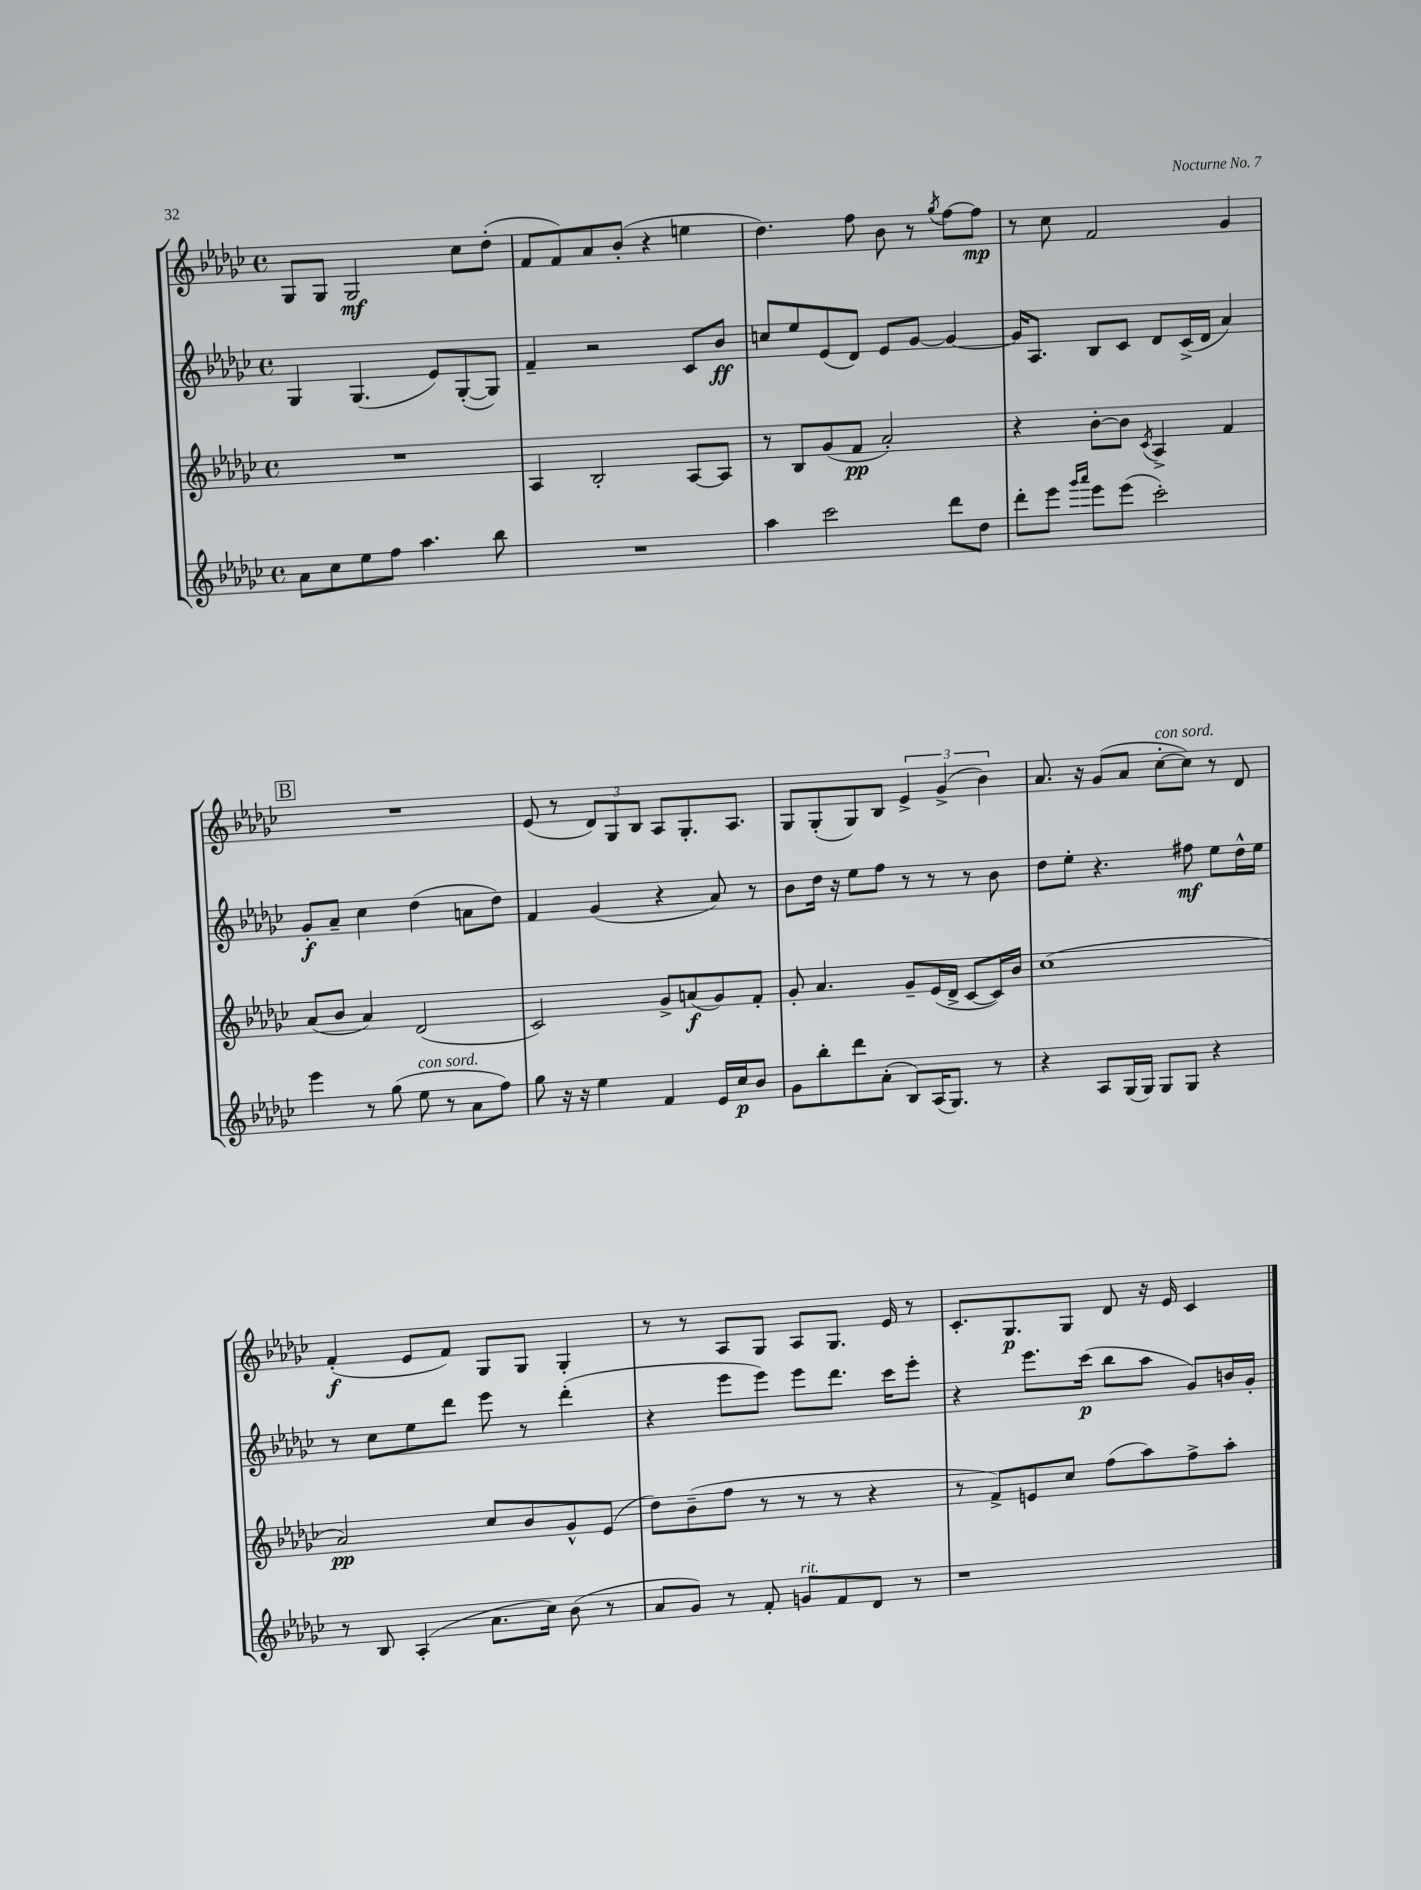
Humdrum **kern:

**kern	**dynam	**kern	**dynam	**kern	**dynam	**kern	**dynam
*part4	*part4	*part3	*part3	*part2	*part2	*part1	*part1
*staff4	*staff4	*staff3	*staff3	*staff2	*staff2	*staff1	*staff1
*clefG2	*	*clefG2	*	*clefG2	*	*clefG2	*
*k[b-e-a-d-g-c-]	*	*k[b-e-a-d-g-c-]	*	*k[b-e-a-d-g-c-]	*	*k[b-e-a-d-g-c-]	*
*M4/4	*	*M4/4	*	*M4/4	*	*M4/4	*
*met(c)	*	*met(c)	*	*met(c)	*	*met(c)	*
=49	=49	=49	=49	=49	=49	=49	=49
8a-\L	.	1r	.	4G-/	.	8G-/L	.
8cc-\	.	.	.	.	.	8G-/J	.
8ee-\	.	.	.	(4.G-/	.	2G-/	mf
8ff\J	.	.	.	.	.	.	.
4.aa-\	.	.	.	.	.	.	.
.	.	.	.	8e-/L)	.	.	.
.	.	.	.	([8G-'/	.	8cc-\L	.
8bb-\	.	.	.	8G-/J])	.	(8dd-'\J	.
=50	=50	=50	=50	=50	=50	=50	=50
1r	.	4A-/	.	4f~/	.	8f/L	.
.	.	.	.	.	.	8f/)	.
.	.	2B-'/	.	2r	.	8a-/	.
.	.	.	.	.	.	(8b-'/J	.
.	.	.	.	.	.	4r	.
.	.	[8A-/L	.	8c-/L	.	4een\	.
.	.	8A-/J]	.	8b-/J	ff	.	.
=51	=51	=51	=51	=51	=51	=51	=51
4aa-\	.	8r	.	8ccn/L	.	4.dd-\)	.
.	.	8B-/L	.	8ee-/	.	.	.
2ccc-\	.	(8g-/	.	(8e-/	.	.	.
.	.	8f/J	pp	8d-/J)	.	8ff\	.
.	.	2a-'/)	.	8e-/L	.	8b-\	.
.	.	.	.	[8g-/J	.	8r	.
.	.	.	.	.	.	8qgg-/	.
8ddd-\L	.	.	.	4g-/_	.	[8ff\L	.
8dd-\J	.	.	.	.	.	8ff\J]	mp
=52	=52	=52	=52	=52	=52	=52	=52
8ddd-'\L	.	4r	.	16g-/KL]	.	8r	.
.	.	.	.	8.A-/J	.	.	.
8eee-\J	.	.	.	.	.	8cc-\	.
16qqggg-/LL	.	.	.	.	.	.	.
16qqaaa-/JJ	.	.	.	.	.	.	.
8eee-\L	.	[8b-'\L	.	8B-/L	.	2f/	.
(8eee-\J	.	8b-\J]	.	8c-/J	.	.	.
.	.	8qc-/	.	.	.	.	.
2ccc-'\)	.	4A-^/	.	8d-/L	.	.	.
.	.	.	.	(16c-^/L	.	.	.
.	.	.	.	16d-/JJ	.	.	.
.	.	4f/	.	4a-/)	.	4g-/	.
!!LO:LB:g=z
!!LO:REH:place=s1:t=B
=53	=53	=53	=53	=53	=53	=53	=53
4eee-\	.	(8a-/L	.	8g-'/L	f	1r	.
.	.	8b-/J	.	8a-~/J	.	.	.
8r	.	4a-/)	.	4cc-\	.	.	.
(8gg-\	.	.	.	.	.	.	.
!LO:TX:a:i:t=con sord.	!	!	!	!	!	!	!
8ee-\	.	(2d-/	.	(4dd-\	.	.	.
8r	.	.	.	.	.	.	.
8a-\L	.	.	.	8an\L	.	.	.
8ff\J)	.	.	.	8dd-\J)	.	.	.
=54	=54	=54	=54	=54	=54	=54	=54
8gg-\	.	2c-/)	.	4f/	.	(8e-/	.
16r	.	.	.	.	.	8r	.
16r	.	.	.	.	.	.	.
4ee-\	.	.	.	(4g-/	.	12d-/L)	.
.	.	.	.	.	.	12G-/	.
.	.	.	.	.	.	12B-/J	.
4f/	.	8g-^/L	.	4r	.	8A-/L	.
.	.	(8an/	f	.	.	8.G-'/	.
16e-/LL	.	8g-/)	.	8a-/)	.	.	.
16cc-/J	p	.	.	.	.	8.A-/J	.
8b-/J	.	8f'/J	.	8r	.	.	.
=55	=55	=55	=55	=55	=55	=55	=55
8g-\L	.	8g-'/	.	8b-\L	.	8G-/L	.
8bb-'\	.	4.a-/	.	16dd-\Jk	.	(8G-'/	.
.	.	.	.	16r	.	.	.
8ddd-\	.	.	.	8ee-\L	.	8G-/)	.
(8a-'\J	.	.	.	8ff\J	.	8B-/J	.
8B-/L)	.	8g-~/L	.	8r	.	6e-^/	.
(16A-/K	.	(16e-/L	.	8r	.	.	.
.	.	.	.	.	.	(6g-^/	.
8.G-/J)	.	16d-^/JJ	.	.	.	.	.
.	.	[8c-/L	.	8r	.	.	.
.	.	.	.	.	.	6b-\)	.
8r	.	16c-/L])	.	8b-\	.	.	.
.	.	16b-/JJ	.	.	.	.	.
=56	=56	=56	=56	=56	=56	=56	=56
4r	.	(1cc-	.	8dd-\L	.	8.a-/	.
.	.	.	.	8ee-'\J	.	.	.
.	.	.	.	.	.	16r	.
8A-/L	.	.	.	4.r	.	(8g-/L	.
(16G-/L	.	.	.	.	.	8a-/J	.
16G-/JJ)	.	.	.	.	.	.	.
!	!	!	!	!	!	!LO:TX:a:i:t=con sord.	!
8G-/L	.	.	.	.	.	[8cc-'\L	.
8G-/J	.	.	.	8ff#X\	mf	8cc-\J])	.
4r	.	.	.	8ee-\L	.	8r	.
.	.	.	.	16dd-^^\L	.	8d-/	.
.	.	.	.	16ee-\JJ	.	.	.
!!LO:LB:g=z
=57	=57	=57	=57	=57	=57	=57	=57
8r	.	2a-/)	pp	8r	.	(4f'/	f
8B-/	.	.	.	8cc-\L	.	.	.
(4A-'/	.	.	.	8ee-\	.	8e-/L	.
.	.	.	.	8ddd-\J	.	8f/J)	.
8.a-\L	.	8cc-/L	.	8eee-\	.	8G-/L	.
.	.	8b-/	.	8r	.	8G-/J	.
16cc-\Jk)	.	.	.	.	.	.	.
(8b-\	.	8g-^^/	.	(4ddd-'\	.	4G-'/	.
8r	.	(8e-/J	.	.	.	.	.
=58	=58	=58	=58	=58	=58	=58	=58
8a-/L	.	8dd-\L)	.	4r	.	8r	.
8g-/J)	.	(8b-~\	.	.	.	8r	.
8r	.	8ff\J	.	8eee-\L	.	8A-/L	.
8f'/	.	8r	.	8eee-\J)	.	8G-/J	.
!LO:TX:a:i:t=rit.	!	!	!	!	!	!	!
8gn/L	.	8r	.	8eee-\L	.	8A-/L	.
8f/	.	8r	.	8.ddd-\J	.	8.G-/J	.
8d-/J	.	4r	.	.	.	.	.
.	.	.	.	16ccc-\KL	.	16e-/	.
8r	.	.	.	8eee-'\J	.	8r	.
=59	=59	=59	=59	=59	=59	=59	=59
1r	.	8r	.	4r	.	8.c-'/L	.
.	.	8f^/L)	.	.	.	.	.
.	.	.	.	.	.	8.G-/	p
.	.	8en/	.	8.eee-\L	.	.	.
.	.	8cc-/J	.	.	.	8G-/J	.
.	.	.	.	(16ccc-\Jk	p	.	.
.	.	(8ff\L	.	8bb-\L	.	8d-/	.
.	.	8aa-\)	.	8aa-\J	.	16r	.
.	.	.	.	.	.	16e-/	.
.	.	8ff^\	.	8g-/L)	.	4c-/	.
.	.	8aa-'\J	.	16bn/L	.	.	.
.	.	.	.	16g-'/JJ	.	.	.
==	==	==	==	==	==	==	==
*-	*-	*-	*-	*-	*-	*-	*-
